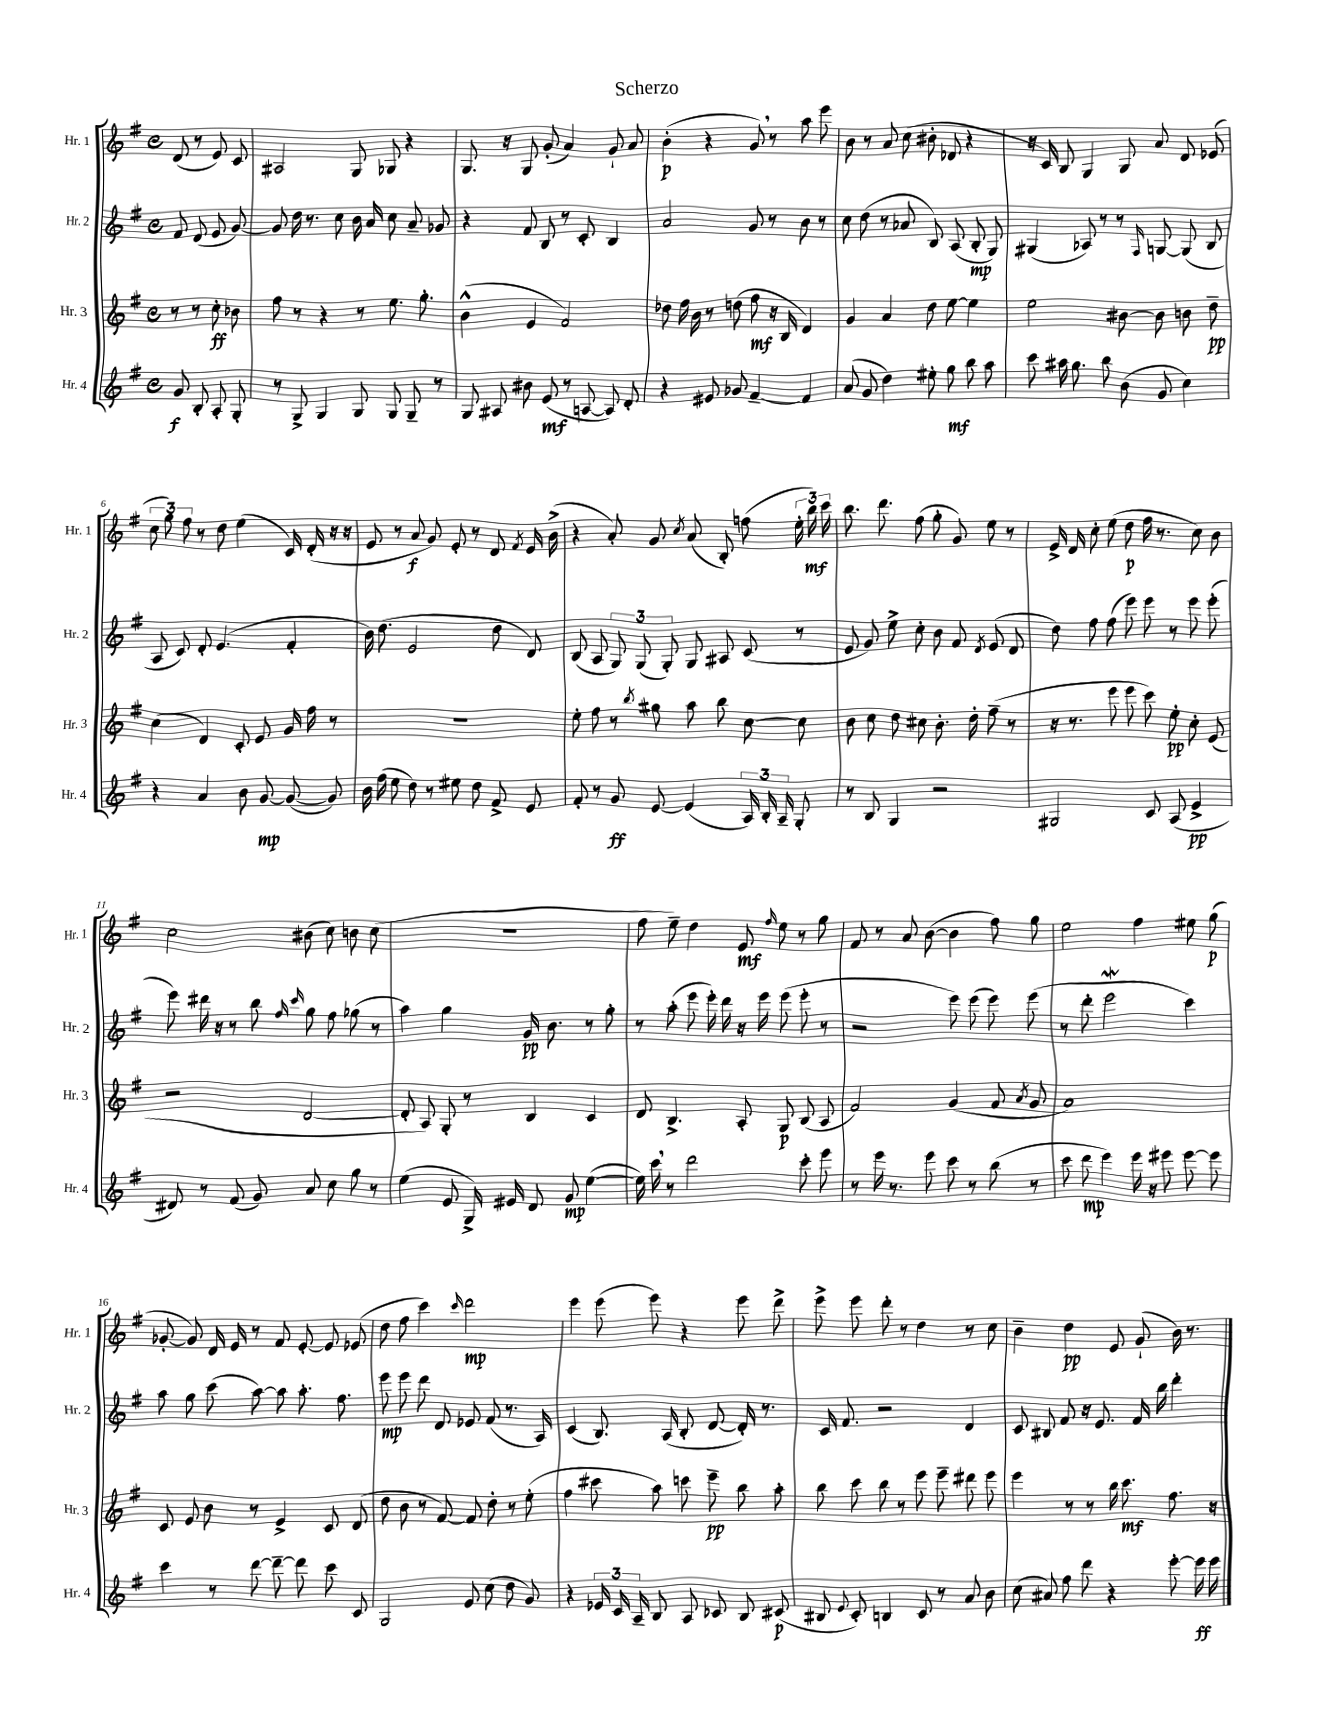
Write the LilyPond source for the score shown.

\header { title = "Scherzo" }
<<
\new StaffGroup <<
\new Staff = "s0" \with { instrumentName = "Hr. 1" shortInstrumentName = "Hr. 1" } {
    \clef treble \key g \major \defaultTimeSignature \time 4/4 \partial 2
    \autoBeamOff d'8( r8 e'8) c'8 |
    ais2 g8 ges8 r4 |
    g8. r16 g8 g'8-.( a'4) g'8-! a'8 |
    b'4-.\p( r4 g'8) \breathe r8 a''8 e'''8 |
    b'8 r8 a'8 c''8( bis'8-. des'8 r4 |
    r16 c'16) b8 g4 g8 a'8 d'8 ees'8( |
    \tuplet 3/2 { c''8 g''8) fis''8 } r8 d''8 e''4( c'16) d'16-.( r16 r16 |
    e'8 r8 a'8\f g'8) e'8-. r8 d'8 \acciaccatura { fis'8 } e'16 b'16->( |
    r4 a'8-.) g'8 \acciaccatura { c''8 } a'8( b8-.) f''8( \tuplet 3/2 { e''16-. b''16\mf) c'''16 } |
    b''8. d'''8. fis''8( g''8-. g'8) e''8 r8 |
    e'16-> d'16 c''8-. e''8( d''8\p fis''16 r8. c''8) b'8 |
    c''2 bis'8( c''8) b'8 c''8( |
    R1 |
    fis''8 e''8--) d''4 e'8\mf \grace { fis''16 } e''8 r8 g''8 |
    fis'8 r8 a'8 b'8~( b'4 fis''8) g''8 |
    e''2 fis''4 eis''8 g''8\p( |
    ges'8~-. ges'8) d'16 e'16 r8 fis'8 e'8~-. e'8 ees'8( |
    d''8 fis''8 c'''4) \grace { c'''16 } d'''2\mp |
    e'''4 e'''8( e'''8) r4 e'''8 d'''8-> |
    e'''8-> e'''8 d'''8-. r8 d''4 r8 c''8 |
    b'4-- d''4\pp e'8 g'8-!( b'16) r8. \bar "|." |
}
\new Staff = "s1" \with { instrumentName = "Hr. 2" shortInstrumentName = "Hr. 2" } {
    \clef treble \key g \major \defaultTimeSignature \time 4/4 \partial 2
    \autoBeamOff fis'8 d'8( e'8 g'8~) |
    g'8 d''16 r8. c''8 b'16 a'16 c''8 a'8-- ges'8 |
    r4 fis'8 b8 r8 c'8-. b4 |
    a'2 g'8 r8 b'8 r8 |
    c''8 d''8( r8 aes'8 b8) a8( b8-.\mp g8) |
    gis4( aes8) r8 r8 \grace { fis16 } g8~ g8( b8 |
    a8 c'8) d'8-. e'4.( fis'4-. |
    b'16) d''8.( e'2 d''8 d'8) |
    b8( a8 \tuplet 3/2 { g8) g8( g8-.) } g8 ais8 c'8( r8 |
    e'8 g'8) e''8-> c''8-. b'8 fis'8 \acciaccatura { d'8 } e'8( d'8 |
    d''8) fis''8 fis''8( e'''8) e'''8 r8 e'''8 e'''8-.( |
    e'''8) dis'''16 r16 r8 b''8 \grace { fis''16 c'''16 } g''8 fis''8 ges''8( r8 |
    a''4) g''4 g'16\pp b'8. r8 g''8-. |
    r8 a''8-.( e'''8 e'''16-.) d'''16 r16 e'''16 e'''8( e'''8-. r8 |
    r2 e'''8) e'''8( e'''8) e'''8( |
    r8 d'''8-. e'''2\mordent c'''4) |
    a''8 g''8 c'''8( a''8~) a''8 a''8.-. fis''8. |
    e'''8\mp e'''8 d'''8 d'8 ees'8 fis'8( r8. a16) |
    c'4( b8.) a16( b8-. d'8~ d'16-.) r8. |
    c'16 fis'8. r2 d'4 |
    c'8 bis8 fis'8 r16 e'8. fis'16 b''16 d'''4-. \bar "|." |
}
\new Staff = "s2" \with { instrumentName = "Hr. 3" shortInstrumentName = "Hr. 3" } {
    \clef treble \key g \major \defaultTimeSignature \time 4/4 \partial 2
    \autoBeamOff r8 r8 c''8-.\ff bes'8 |
    fis''8 r8 r4 r8 e''8. g''8.-. |
    b'4-^( e'4 fis'2) |
    des''8 fis''16 b'16 r8 d''8( fis''8\mf r16 b16 d'4) |
    g'4 a'4 d''8 e''8~ e''4 |
    e''2 bis'8~ bis'8 b'8 d''8--\pp |
    c''4( d'4) c'8-. e'8 g'16 fis''16 r8 |
    r1 |
    e''8-. fis''8 r8 \acciaccatura { b''8 } gis''8 a''8 b''8 c''8~ c''8 |
    b'8 c''8 d''8 cis''8 b'8.-. d''16-. fis''8--( r8 |
    r16 r8. e'''8 e'''8 c'''8) e''8-.\pp c''8-. e'8( |
    r2 d'2~ |
    d'8-. a8) g8-. r8 b4 c'4 |
    d'8 b4.-> a8-. g8\p b8( a8 |
    fis'2) g'4( fis'8 \acciaccatura { a'8 } g'8 |
    a'1) |
    c'8 e'8 b'8 r8 e'4-> c'8 d'8( |
    d''8 b'8 r8 fis'8~) fis'8 d''8-. r8 e''8-.( |
    fis''4 cis'''8 a''8) c'''8 e'''8--\pp b''8 a''8-. |
    b''8 c'''8 b''8 r8 e'''8 e'''8-- dis'''8 e'''8 |
    e'''4 r8 r8 b''16 c'''8.\mf fis''8. r16 \bar "|." |
}
\new Staff = "s3" \with { instrumentName = "Hr. 4" shortInstrumentName = "Hr. 4" } {
    \clef treble \key g \major \defaultTimeSignature \time 4/4 \partial 2
    \autoBeamOff g'8\f b8-. a8-. g8-. |
    r8 g8-> g4 g8 g8 g8-- r8 |
    g8 ais8 bis'8 e'8\mf( r8 a8~ a8) d'8-. |
    r4 eis'8 ges'8 fis'4~-- fis'4 |
    a'8( g'8 d''4) eis''8-. g''8\mf b''8 a''8 |
    c'''8 ais''16 g''8. b''8 b'8( g'8 c''4) |
    r4 a'4 b'8 g'8~\mp g'8~( g'8) |
    b'16 fis''16( e''8 d''8) r8 eis''8 d''8 fis'8-> e'8 |
    fis'8-. r8 g'8\ff e'8~ e'4( \tuplet 3/2 { a16) b16-. a16-- } g8-. |
    r8 b8 g4 r2 |
    gis2 c'8 a8( e'4->\pp |
    dis'8) r8 fis'8( g'8) a'8 c''8 g''8 r8 |
    e''4( e'8 g16->) eis'16 d'8 g'8\mp e''4~( |
    e''16) c'''16 \breathe r8 d'''2 c'''8-. e'''8 |
    r8 e'''16 r8. e'''8 c'''8 r8 b''8( r8 |
    c'''8 d'''8\mp e'''4) e'''16 r16 eis'''8 eis'''8~ eis'''8 |
    c'''4 r8 d'''8~ d'''8~-- d'''8 c'''8 c'8 |
    g2 e'8 c''8( d''8 g'8) |
    r4 \tuplet 3/2 { ees'16 c'16 a16-- } b8 a8 ces'8 b8 cis'8\p( |
    bis8 \appoggiatura { e'8 } c'8-.) b4 c'8 r8 a'8 b'8 |
    c''8( ais'8) fis''8 d'''8 r4 e'''8~-. e'''16\ff e'''16 \bar "|." |
}
>>
>>
